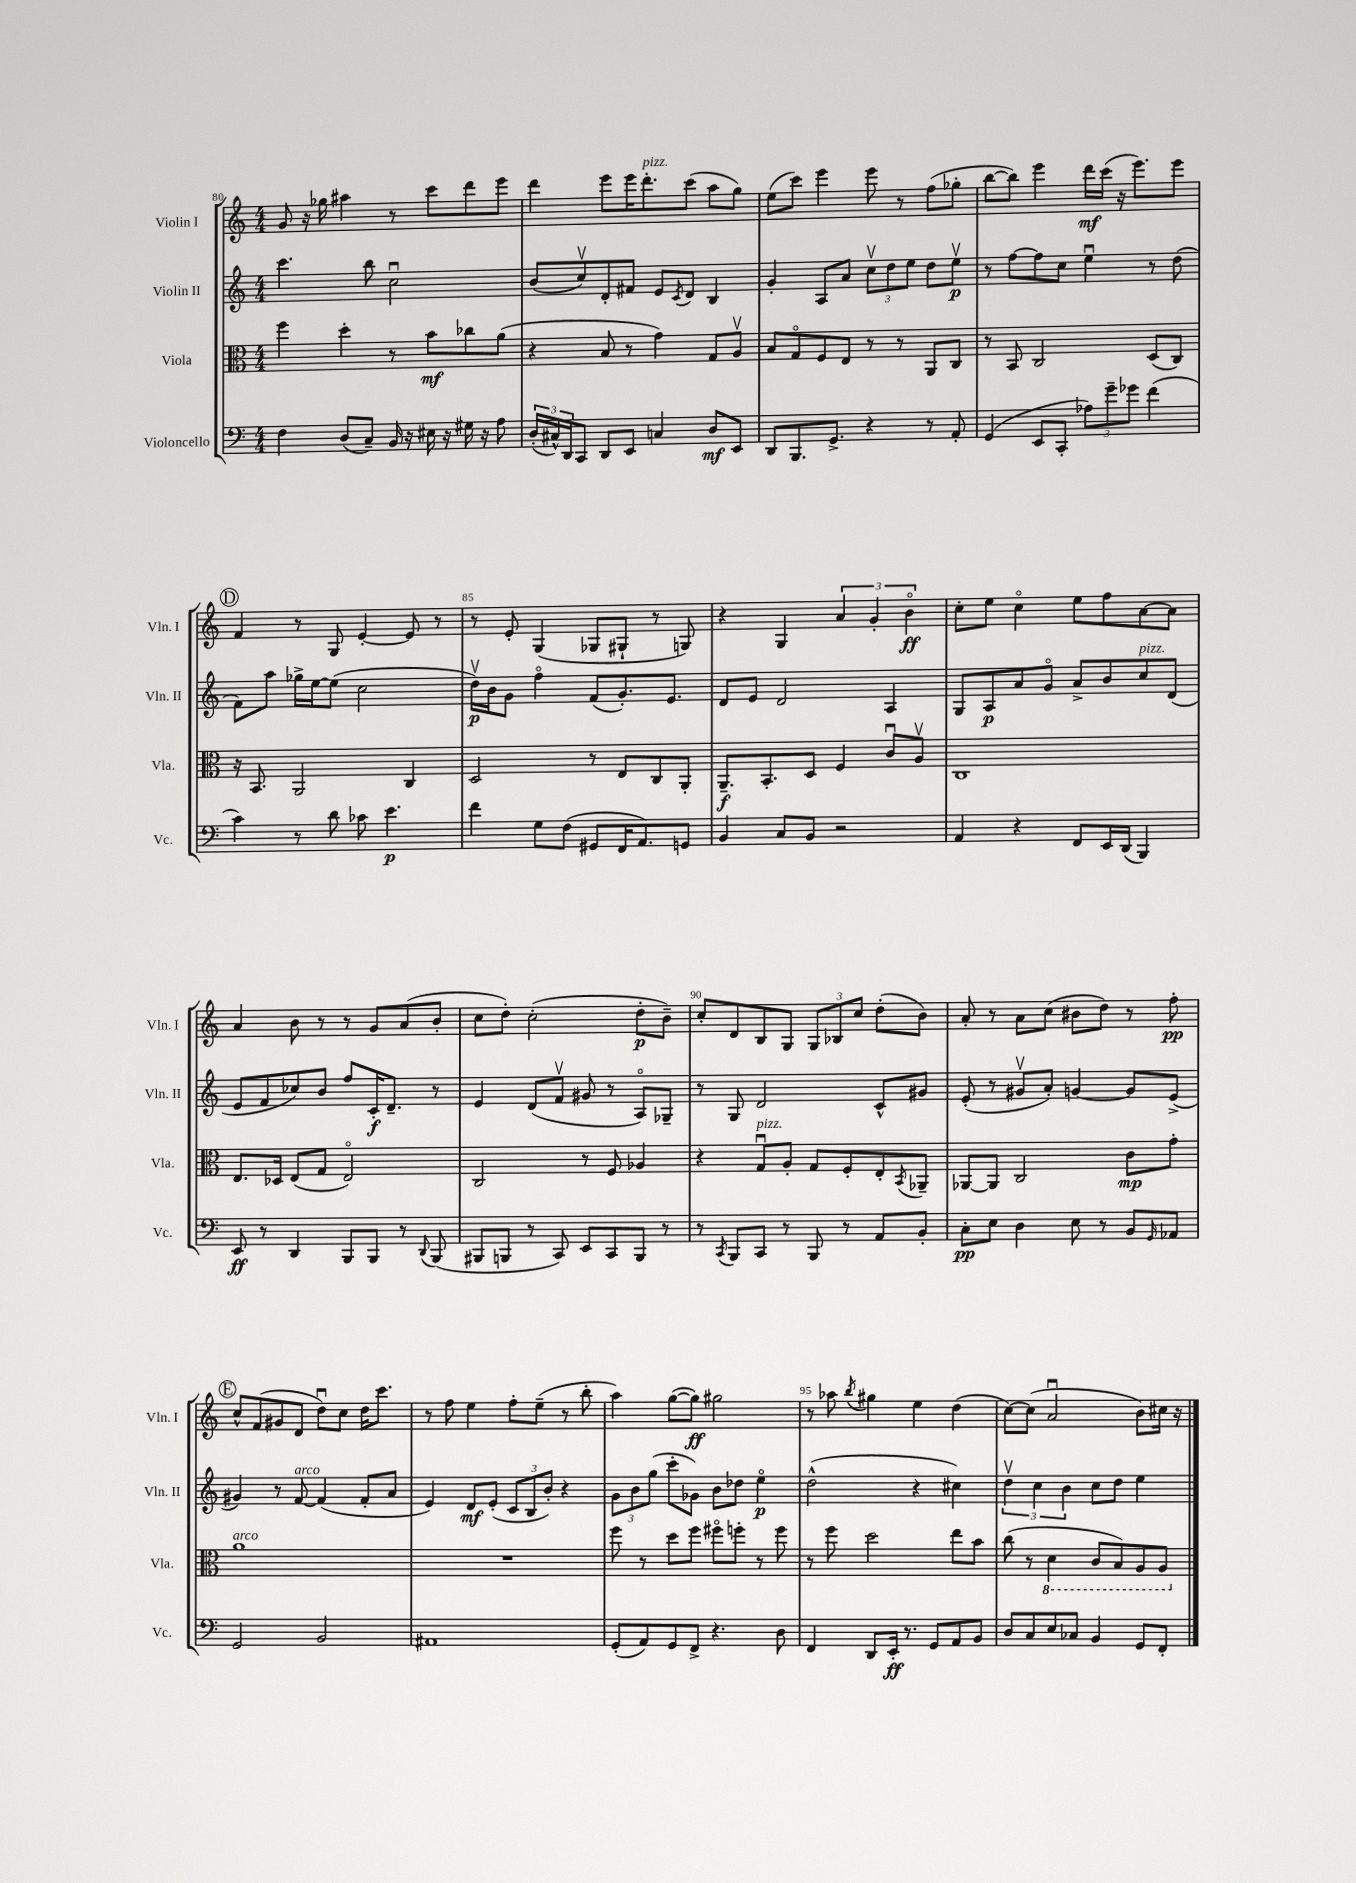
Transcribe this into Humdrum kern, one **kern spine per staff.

**kern	**kern	**kern	**kern
*staff4	*staff3	*staff2	*staff1
*clefF4	*clefC3	*clefG2	*clefG2
*k[]	*k[]	*k[]	*k[]
*M4/4	*M4/4	*M4/4	*M4/4
4F\	4ff\	4.ccc\	8g/
.	.	.	16r
.	.	.	16gg-\
(8D/L	4dd'\	.	4aa#\
8C~/J)	.	8bb\	.
16BB/	8r	2ccu\	8r
16r	.	.	.
16E#\	8b\L	.	8ccc\L
16r	.	.	.
16G#\	8cc-\	.	8ddd\
16r	.	.	.
8A\	(8a\J	.	8eee\J
=	=	=	=
(24D'/LL	4r	(8b/L	4ddd\
24C#^^/)	.	.	.
24DD/J	.	.	.
8CC/J	.	8ccv/)	.
8DD/L	8B/	8d'/	8eee\L
8EE/J	8r	8f#/J	16eee\K
.	.	.	8.ddd'\
4C/	4g\)	8e/L	.
.	.	8qc/	.
.	.	8d/J	(8ccc\J
8D/L	8G/L	4B/	8aa\L
8EE/J	8Av/J	.	8gg\J)
=	=	=	=
8DD/L	8B/L	4g'/	(8ee\L
8.BBB/	8Go/	.	8ccc\J)
.	8F/	8A/L	4eee\
8.GG^/J	.	.	.
.	8E/J	8a/J	.
4r	8r	12ccv\L	8eee\
.	.	12dd\	.
.	8r	.	8r
.	.	12ee\J	.
8r	8AA/L	8dd\L	(8ff\L
8AA'/	8C/J	8eev\J	8gg-'\J
=	=	=	=
(4GG/	8r	8r	[8bb\L
.	8BB/	[8ff\L	8bb\]J)
8EE/L	2C/	8ff\]	4eee\
8CC'/J	.	8cc\J	.
12A-\L)	.	4eeu\	16ddd\LL
.	.	.	(16ccc\JJ
12g~\	.	.	.
.	.	.	16r
12g-\J	.	.	.
.	.	.	8.eee\L)
(4f\	(8D/L	8r	.
.	8C/J)	(8dd\	8eee\J
=	=	=	=
4c\)	16r	8f\L)	4f/
.	8.BB/	.	.
.	.	8aa\J	.
8r	2AA/	16gg-^\LL	8r
.	.	[16ee\J	.
8d\	.	(8ee\]J	8G/
8c-\	.	2cc\	[4e'/
4.e\	.	.	.
.	4C/	.	8e/]
.	.	.	8r
=	=	=	=
4f\	2D/	16ddv\LL)	8r
.	.	16b\J	.
.	.	8g\J	8e'/
8G\L	.	4ffo\	(4G/
(8F\J	.	.	.
8GG#/L	8r	(8f/L	8G-/L
16FF/K	8E/L	8.g'/)	8G#`/J
8.AA/)	.	.	.
.	8C/	.	8r
.	.	8.e/J	.
8GG/J	8AA'/J	.	8G/)
=	=	=	=
4BB/	8.AA~/L	8d/L	4r
.	.	8e/J	.
.	8.BB'/	.	.
8C/L	.	2d/	4G/
8BB/J	8D/J	.	.
2r	4F/	.	6a/
.	.	.	6g'/
.	8cu/L	4A/	.
.	.	.	6bo\
.	8Av/J	.	.
=	=	=	=
4AA/	1C	8G/L	8cc'\L
.	.	8A/	8ee\J
4r	.	8a/	4cco\
.	.	8go/J	.
8FF/L	.	8a^/L	8ee\L
16EE/L	.	8b/	8ff\
(16DD/JJ	.	.	.
4BBB/)	.	8cc/	[8a\
.	.	(8d/J	8a\]J
=	=	=	=
8EE/	8.E/L	8e/L	4a/
8r	.	8f/	.
.	16D-/Jk	.	.
4DD/	(8E/L	8cc-/)	8b\
.	8G/J	8b/J	8r
8BBB/L	2Eo/)	8ff/L	8r
8BBB/J	.	16c'/K	8g/L
.	.	8.d~/J	.
8r	.	.	(8a/
8qqDD/	.	.	.
(8BBB/	.	8r	8b'/J
=	=	=	=
8BBB#/L	2C/	4e/	8cc\L
8BBB/J	.	.	8dd'\J)
8r	.	(8d/L	(2cc'\
8CC/)	.	8fv/J	.
8EE/L	8r	8g#/	.
8CC/	8F/	8r	.
8BBB/J	4A-/	8Ao/L)	8dd'\L
8r	.	8G-~/J	8b~\J)
=	=	=	=
8r	4r	8r	8cc'/L
8qCC/	.	.	.
8BBB/L	.	8G/	8d/
8CC/J	8Gu/L	2d/	8B/
8r	8A'/J	.	8G/J
8BBB/	8G/L	.	12G/L
.	.	.	12B-/
8r	8F'/	.	.
.	.	.	12cc/J
8AA/L	8E'/	8c^^/L	(8dd'\L
.	8qBB/	.	.
8BB'/J	8AA-~/J	8g#/J	8b\J)
=	=	=	=
8C'\L	[8AA-/L	(8e'/	8a'/
8E\J	8AA-/]J	8r	8r
4D\	2C/	8g#v/L	8a\L
.	.	8a'/J)	(8cc\J
8E\	.	[4g/	8b#\L
8r	.	.	8dd\J)
8BB/L	8c\L	8g/]L	8r
16qqGG/	.	.	.
8AA-/J	8g'\J	(8e^/J	8ff'\
=	=	=	=
2GG/	1a	4g#/)	8cc^^/L
.	.	.	(8f/
.	.	8r	8g#/
.	.	[8f/	8d/J
2BB/	.	(4f/]	8ddu\L)
.	.	.	8cc\J
.	.	8f'/L	16dd\LK
.	.	.	8.ccc\J
.	.	8a/J	.
=	=	=	=
1AA#	1r	4e/)	8r
.	.	.	8ff\
.	.	8d/L	4ee\
.	.	(8e'/J	.
.	.	12c/L	8ff'\L
.	.	12B/	.
.	.	.	(8ee~\J
.	.	12b'/J)	.
.	.	4r	8r
.	.	.	8bb'\
=	=	=	=
(8GG'/L	8ff\	12g\L	4aa\)
.	.	12b\	.
8AA/)	8r	.	.
.	.	(12gg\J	.
8GG/	8dd\L	8ccc'\L	([8gg\L
8FF^/J	8ff\J	8g-\J)	8gg\]J)
4.r	8ff#o\L	8b\L	2gg#\
.	8ff'\J	8dd-\J	.
.	8r	4eeo\	.
8D\	8ff\	.	.
=	=	=	=
4FF/	8r	(2dd^^\	8r
.	8ff\	.	8aa-\
.	.	.	8qbb/
8DD/L	2dd\	.	4gg#\
16EE'/Jk	.	.	.
8.r	.	.	.
.	.	4r	4ee\
8GG/L	.	.	.
8AA/	8ee\L	4cc#\)	(4dd\
8BB/J	8b\J	.	.
=	=	=	=
8D/L	(8cc\	6ddv\	[8cc\L)
8C/	8r	.	(8cc\]J
.	.	6cc\	.
8E/	4D\	.	2au/
.	.	6b\	.
8C-/J	.	.	.
4BB/	8C/L	8cc\L	.
.	8BB/)	8dd\J	.
8GG/L	8AA/	4ee\	8b\L)
8FF'/J	8AA/J	.	16cc#\Jk
.	.	.	16r
==	==	==	==
*-	*-	*-	*-
